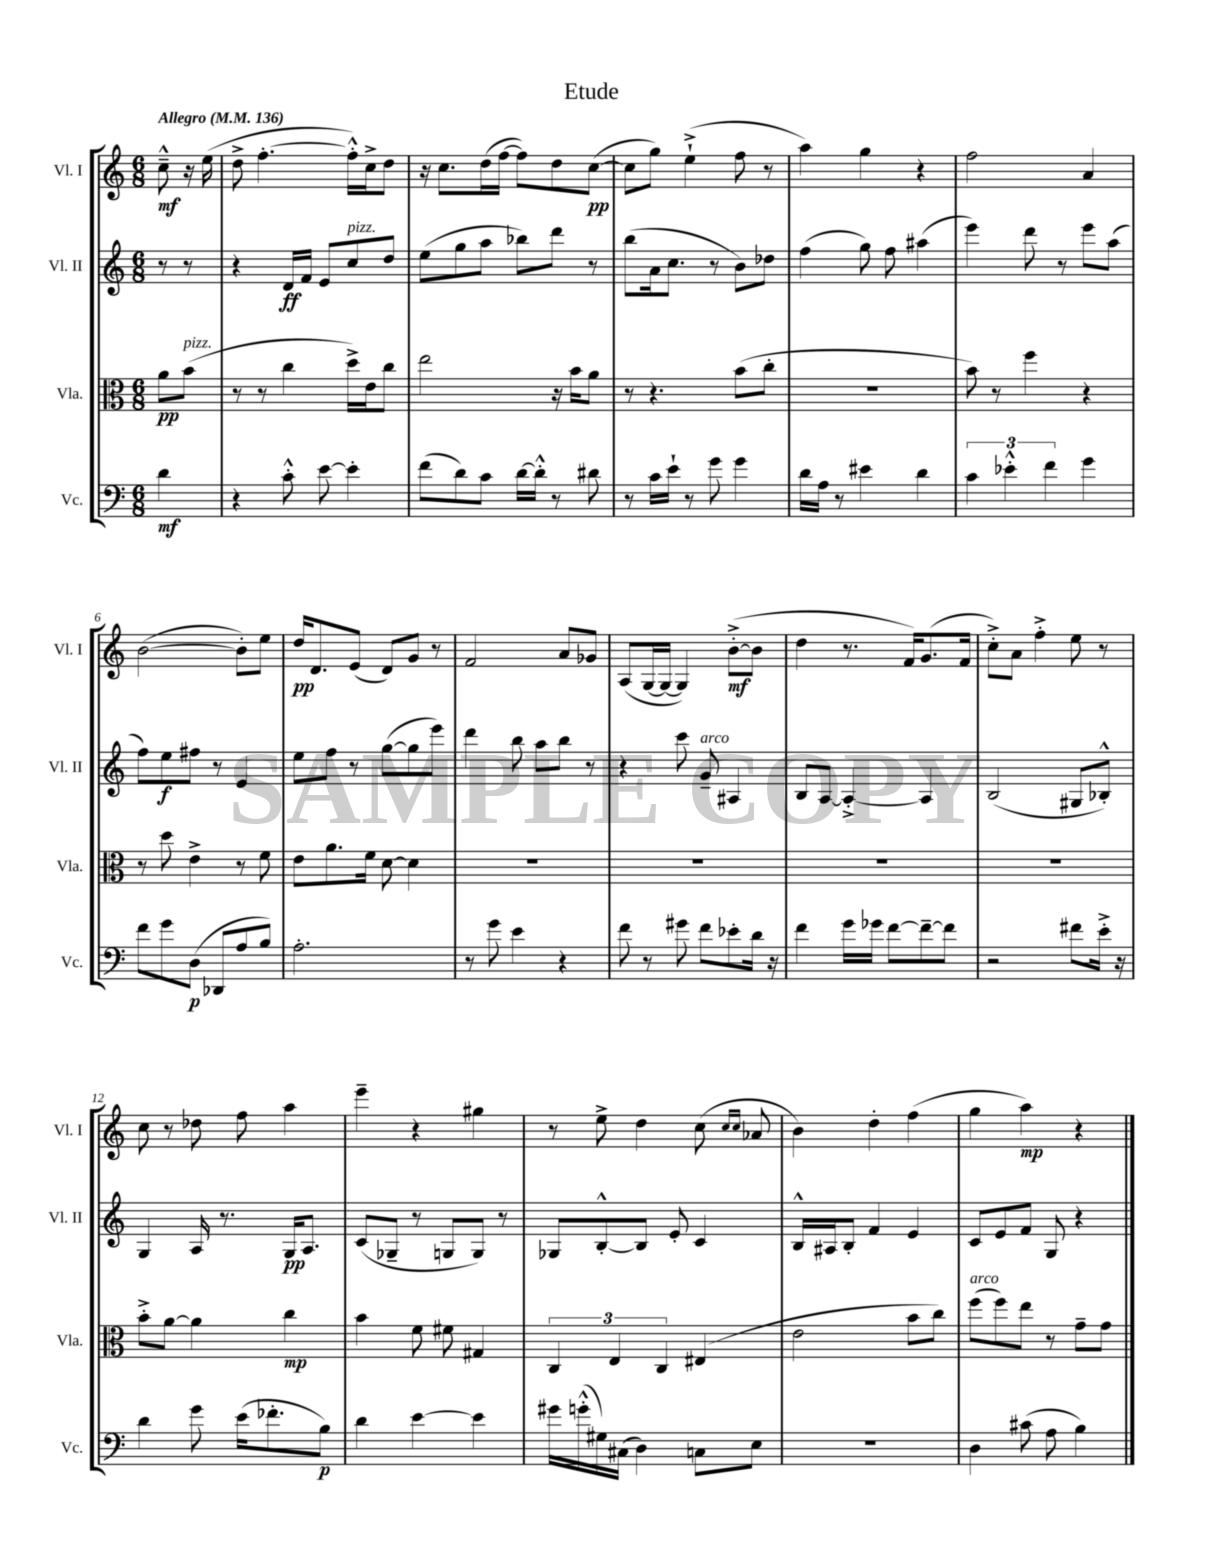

**kern	**kern	**kern	**kern
*staff4	*staff3	*staff2	*staff1
*clefF4	*clefC3	*clefG2	*clefG2
*k[]	*k[]	*k[]	*k[]
*M6/8	*M6/8	*M6/8	*M6/8
*MM136	*MM136	*MM136	*MM136
4d	8a	8r	8cc~^^
.	(8b	8r	16r
.	.	.	(16ee
=	=	=	=
4r	8r	4r	8dd^
.	8r	.	[4.ff'
8c'^^	4cc	16d	.
.	.	16f	.
[8e	.	8e	.
4e']	16dd^)	8cc	16ff'^^])
.	16e	.	16cc^
.	8cc	8dd	8dd
=	=	=	=
(8f	2ee	(8ee	16r
.	.	.	8.cc
8d)	.	8gg	.
8c	.	8aa	(16dd
.	.	.	[16ff
[16d	.	8bb-)	8ff])
16d'^^]	.	.	.
8r	16r	8ddd	8dd
.	16b	.	.
8d#	8a	8r	([8cc
=	=	=	=
8r	8r	(8bb	8cc]
16c	4.r	16a	8gg)
16e`	.	8.cc	.
8r	.	.	(4ee`^
8g	.	8r	.
4g	(8b	8b)	8ff
.	8cc'	8dd-	8r
=	=	=	=
16d	2.r	(4ff	4aa)
16A	.	.	.
8r	.	.	.
4e#	.	8gg)	4gg
.	.	8ff	.
4d	.	(4aa#	4r
=	=	=	=
6c	8b)	4eee)	2ff
.	8r	.	.
6e-'^^	.	.	.
.	4ff	8ddd	.
6f	.	.	.
.	.	8r	.
4g	4r	8eee	4a
.	.	(8aa	.
=	=	=	=
8f	8r	8ff)	([2b
8g	8dd	8ee	.
(8D	4e^	8ff#	.
8DD-	.	8r	.
8A	8r	4e	8b'])
8B)	8f	.	8ee
=	=	=	=
2.A'	8e	8ee	16dd
.	.	.	8.d
.	8.a	8ff	.
.	.	8r	(8e
.	16f	.	.
.	[8d	([8gg	8d)
.	4d]	8gg]	8g
.	.	8eee)	8r
=	=	=	=
8r	2.r	4ddd	2f
8g	.	.	.
4e	.	8bb	.
.	.	8aa	.
4r	.	8bb	8a
.	.	8r	8g-
=	=	=	=
8f	2.r	4r	(8A
8r	.	.	[16G
.	.	.	16G_
8g#	.	8ccc	4G])
8f	.	8g~	.
8e-'	.	4A#	([8b'^
16d	.	.	8b]
16r	.	.	.
=	=	=	=
4f	2.r	8B	4dd
.	.	[8A	.
16g	.	4A'^_	8.r
16g-	.	.	.
[8f	.	.	.
.	.	.	16f)
8f~_	.	4A]	(8.g
8f]	.	.	.
.	.	.	16f
=	=	=	=
2r	2.r	(2B	8cc'^)
.	.	.	8a
.	.	.	4ff'^
8f#	.	8G#	8ee
16e'^	.	8B-'^^)	8r
16r	.	.	.
=	=	=	=
4d	8b'^	4G	8cc
.	[8a	.	8r
8g	4a]	16A	8dd-
.	.	8.r	.
(16e	.	.	8ff
8.f-'	.	.	.
.	4cc	16G	4aa
.	.	8.A	.
8B)	.	.	.
=	=	=	=
4d	4b	(8c	4eee~
.	.	8G-~	.
[4e	8f	8r	4r
.	8f#	8G	.
4e]	4G#	8G)	4gg#
.	.	8r	.
=	=	=	=
16g#	6C	8G-	8r
(16g'^^	.	.	.
16G#)	.	[8B'^^	8ee^
.	6E	.	.
(16C#	.	.	.
4D)	.	8B]	4dd
.	6C	.	.
.	.	8e'	.
8C	(4E#	4c	(8cc
.	.	.	16qqcc
.	.	.	16qqcc
8E	.	.	8a-
=	=	=	=
2.r	2e	16B^^	4b)
.	.	16A#	.
.	.	8B'	.
.	.	4f	4dd'
.	8b	4e	(4ff
.	8cc)	.	.
=	=	=	=
4D	(8ff	8c	4gg
.	8ff)	8e	.
(8c#	8ee	8f	4aa)
8A	8r	8G	.
4B)	8g~	4r	4r
.	8g	.	.
==	==	==	==
*-	*-	*-	*-
